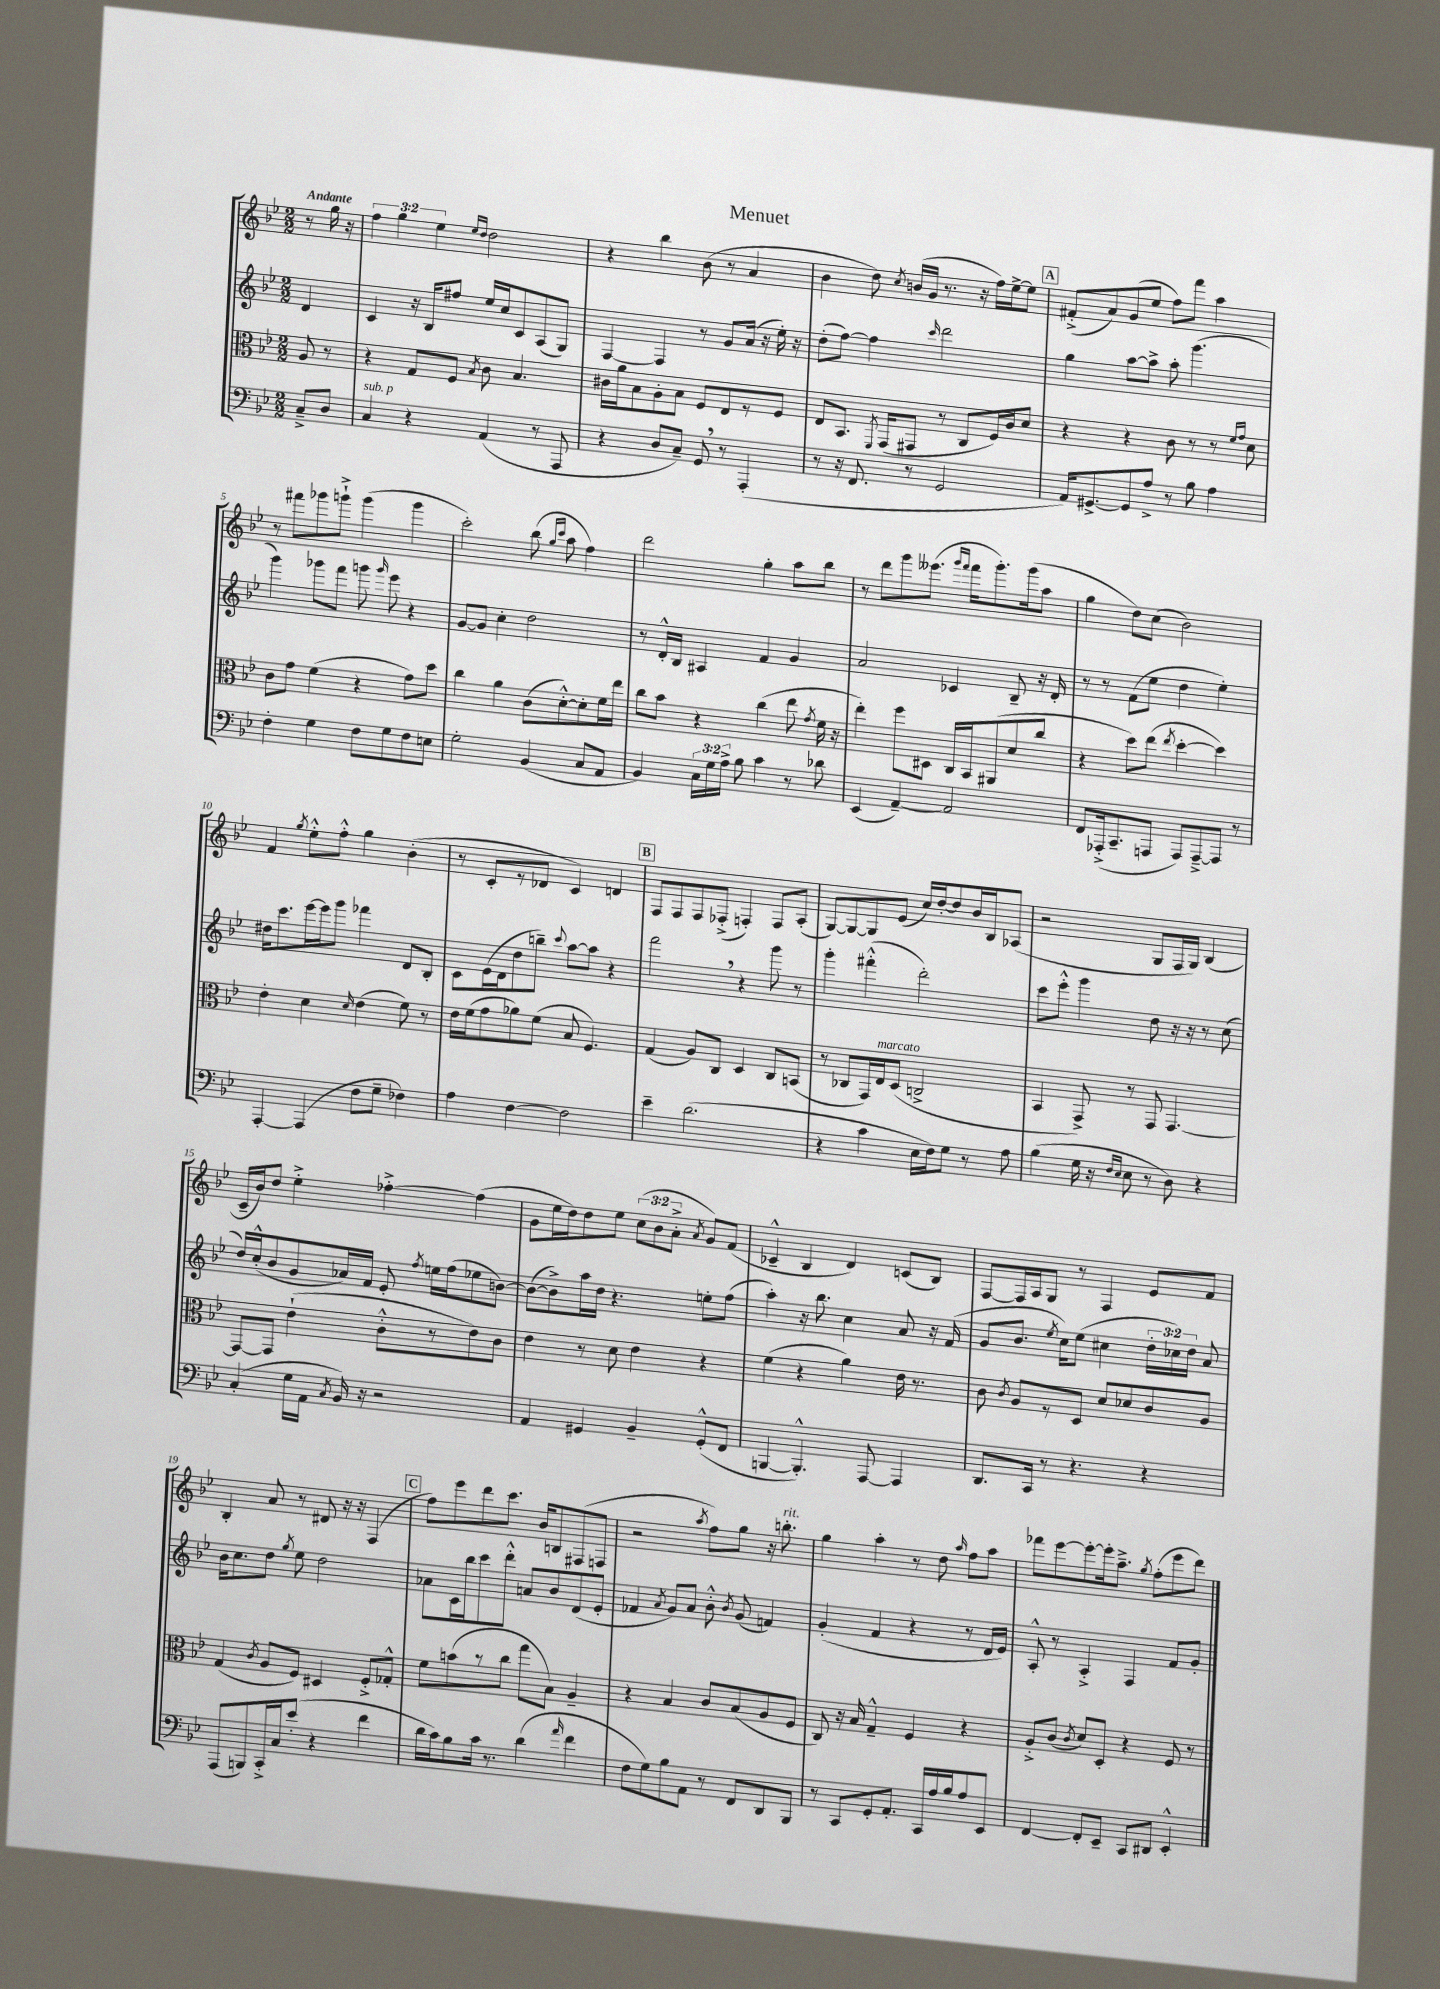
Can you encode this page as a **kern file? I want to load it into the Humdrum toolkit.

**kern	**kern	**kern	**kern
*part4	*part3	*part2	*part1
*staff4	*staff3	*staff2	*staff1
*clefF4	*clefC3	*clefG2	*clefG2
*k[b-e-]	*k[b-e-]	*k[b-e-]	*k[b-e-]
*M2/2	*M2/2	*M2/2	*M2/2
=	=	=	=
!	!	!	!LO:TX:a:B:t=Andante
8C~^/L	8A/	4d/	8r
8D/J	8r	.	16gg\
.	.	.	16r
=1	=1	=1	=1
!LO:TX:a:i:t=sub. p	!	!	!
4C/	4r	4c/	6ff\
.	.	.	6gg\
4r	8G/L	16r	.
.	.	16B-/KL	.
.	.	.	6ee-\
.	8F/J	8ff#X/J	.
.	.	.	16qqee-/LL
.	8qB-/	.	16qqdd/JJ
(4AA/	8c\	16ee-/LL	2dd\
.	.	16cc/J	.
.	4.B-/	8c/	.
8r	.	(8A/	.
8AAA/	.	8G/J)	.
=2	=2	=2	=2
4r	16c#X\LL	[4F/	4r
.	16a\J	.	.
.	8B-\	.	.
8D/L	8A'\	4F/]	4bb-\
8C~/J)	8B-\J	.	.
8GG,/	8F/L	8r	(8b-\
8r	8E-/	8g/L	8r
(4AAA'/	8r	(16a/Jk	4a/
.	.	16r	.
.	8F/J	16ee-'\)	.
.	.	16r	.
=3	=3	=3	=3
8r	8E-/L	(8dd'\L	4b-\
16r	8.BB-/J	[8ff\J)	.
8.FF/	.	.	.
.	.	4ff\]	8dd\)
.	8qFF/	.	.
.	(16GG/KL	.	.
.	.	.	8qcc/
8r	8GG#X/J	.	(16bn/LL
.	.	.	16g/JJ
.	.	16qqccc/	.
2GG/	8r	2ddd\	8.r
.	8C/L	.	.
.	.	.	16r
.	16F/L)	.	16ff\LL)
.	16c/J	.	[16ee-^\J
.	8d/J	.	8ee-\J]
!!LO:REH:place=s1:t=A
=4	=4	=4	=4
16AA/KL)	4r	4gg\	(8f#X'^/L
[8.GG#X^/	.	.	.
.	.	.	8a/)
8GG#/]	4r	[8aa\L	(8g/
8A^/J	.	8aa^\J]	8ee-/J
8r	8c\	8aa'\	8ff\L)
8B-\	8r	(4.ggg\	8fff\J
4A\	8r	.	4aa\
.	16qqf/LL	.	.
.	16qqg/JJ	.	.
.	8d\	.	.
!!LO:LB:g=z
=5	=5	=5	=5
4F'\	8c\L	4ggg\)	8r
.	8g\J	.	8fff#X\L
4G\	(4f\	8ggg-X\L	8ggg-X\
.	.	8fff\J	8gggn`^\J
8F\L	4r	8gggn\	(4ggg\
.	.	16qqggg/	.
8G\	.	8eee-\	.
8F\	8g\L)	4r	4ggg\
8En\J	8dd\J	.	.
=6	=6	=6	=6
2G'\	4cc\	[8g/L	2ccc'\)
.	.	8g/J]	.
.	4a\	4cc'\	.
(4BB-/	(8c\L	2dd\	(8bb-\
.	.	.	16qqgg/LL
.	.	.	16qqccc/JJ
.	[8d'^^\)	.	8aa\
8C/L	8d'\]	.	4ff\)
8AA/J	16f\L	.	.
.	16ee-\JJ	.	.
=7	=7	=7	=7
4BB-/)	8cc\L	8r	2ddd\
.	8b-\J	16d'^^/LL	.
.	.	16B-/JJ	.
24C\LL	4r	4A#X/	.
24G\	.	.	.
24A^\JJ	.	.	.
8B-\	.	.	.
4c\	(4cc\	4f/	4gg'\
8r	8ee-\	4g/	8aa\L
.	8qg/	.	.
8d-X\	16f\	.	8bb-\J
.	16r	.	.
=8	=8	=8	=8
(4EE-/	4ee-'\)	2a/	8r
.	.	.	8ddd\L
[4AA~/)	8ff\L	.	8ggg\
.	8D#X\J	.	(8.eee--X\J
2AA/]	16C/LL	4c-X/	.
.	.	.	16qqggg/LL
.	.	.	16qqfff/JJ
.	16BB-/J	.	16fff\KL
.	(8AA#X/	.	8.ggg'\)
.	8d/	8B-~/	.
.	.	.	(16ggg\k
.	8cc/J	16r	8aa\J
.	.	16d'/	.
=9	=9	=9	=9
8FF/L	4r	8r	4gg\
(16AAA-X'^/k	.	8r	.
8.CC~/	.	.	.
.	8dd\L)	(8f\L	8dd\L)
8AAAn/J	(8ee-\J	8ee-\J	(8cc\J
.	8qee-/	.	.
8AAA/L)	[4dd'\	4dd\	2b-\)
[8AAA~^/	.	.	.
8AAA/J]	4dd\])	4ee-'\)	.
8r	.	.	.
!!LO:LB:g=z
=10	=10	=10	=10
[4AAA'/	4e-'\	16dd#X\KL	4f/
.	.	8.ccc\	.
.	.	.	8qgg/
(4AAA/]	4d\	[16eee-\L	8ee-'^^\L
.	.	16eee-\J]	.
.	.	8ggg\J	8ff'^^\J
.	16qqd/	.	.
8F\L	(4e-\	4fff-X\	4gg\
8G~\J	.	.	.
4F-X\)	8f\)	8d/L	(4b-'\
.	8r	8B-'/J	.
=11	=11	=11	=11
4A\	16e-\LL	8c\L	8r
.	(16f\J	.	.
.	8g\	(16e-\L	8c'/L
.	.	16d\J	.
[4F\	8a-X\)	8dd\	8r
.	(8f\J	8bbn~\J)	8d-X/J
.	.	8qqccc/	.
2F\]	8B-/	[8aa\L	4c/)
.	4.F/)	8aa\J]	.
.	.	4r	4dn/
!!LO:REH:place=s1:t=B
=12	=12	=12	=12
4e-~\	(4G/	2fff,\	8F/L
.	.	.	8F/
(2.d\	8A/L)	.	8F/
.	8C/J	.	(8F-X'^/J
.	4D/	4r	4Fn'/)
.	8C/L	8ggg\	8F/L
.	(8BBn/J	8r	(8A'/J
=13	=13	=13	=13
4r	8r	4ggg'\	[8G/L)
.	8C-X/L	.	8G/_
4c\	16GG/L)	(4fff#X'^^\	8G/]
!	!LO:TX:a:i:t=marcato	!	!
.	16E-/J	.	.
.	(8D/J	.	(8e-/J
16E-\LL	2Cn^/	2ddd'\)	16cc/LL)
16F\J)	.	.	[16dd'/J
8G\J	.	.	8dd/]
8r	.	.	16b-/L
.	.	.	16B-/J
8A\	.	.	(8A-X/J
=14	=14	=14	=14
(4B-\	4BB-/	8ccc\L	2r
.	.	8eee-'^^\J	.
16G\	8GG^/)	4ggg\	.
16r	.	.	.
16qqF/LL	.	.	.
16qqE-/JJ	.	.	.
8E-\	8r	.	.
8r	8GG/	8dd\	8G/L
8D\)	[4.GG/	16r	16F/L
.	.	16r	16G/JJ)
4r	.	8r	(4B-/
.	.	(8cc\	.
!!LO:LB:g=z
=15	=15	=15	=15
(4C'/	8GG/L_	16dd/LL)	16c~/LL
.	.	(16cc'^^/J	16b-/J)
.	8GG/J]	8b-/	8dd/J
16G\LL	(4e-`\	8g/	4ee-'^\
16AA\JJ	.	.	.
8qC/	.	.	.
16BB-/)	.	16a-X/L)	.
16r	.	16f/JJ	.
2r	8c'^^\L	8e-'/	[4ff-X'^\
.	.	8qff/	.
.	8r	16een\LL	.
.	.	(16ff\J	.
.	8e-\)	8ee-X\	(4ff-\]
.	8c\J	[8bn\J)	.
=16	=16	=16	=16
4AA/	4e-\	(8b\L_	8g\L
.	.	8b^\])	16ee-\L
.	.	.	16dd\J)
4GG#X/	8r	16aa\L	8dd\
.	.	16dd\JJ	.
.	8d\	4.r	8ee-\J
4BB-~/	4e-\	.	(12cc\L
.	.	.	12b-\
.	.	.	12a'^\J
.	.	.	8qa/
(8GG#'^^/L	4r	8een'\L	8g/L)
8FF/J	.	(8ff\J	(8f/J
=17	=17	=17	=17
[4BBBn/	(4f\	4aa'\)	4c-X~^^/
4.BBB'^^/])	4r	16r	4B-/
.	.	8.bb-\	.
.	4a\)	4cc\	4d/)
[8AAA/	.	.	.
4AAA/]	16e-\	8a/	(8cn/L
.	8.r	.	.
.	.	16r	8B-/J)
.	.	(16f/	.
=18	=18	=18	=18
8.DD/L	8c\	8g/L	[8F/L
.	8qc/	.	.
.	8A/L	8.b-/J	16F/L]
16CC/Jk	.	.	16A/J
8r	8r	.	8G/J
.	.	8qee-/	.
.	.	16cc\KL)	.
4.r	8D/J	(8ee-\J	8r
.	8d/L	4cc#X\	4F/
.	8d-X/	.	.
4r	8c/	24dd'\LL	8e-/L
.	.	24cc-X\)	.
.	.	24dd\JJ	.
.	8A/J	8a/	8f/J
!!LO:LB:g=z
=19	=19	=19	=19
(8AAA/L	(4G/	16b-\KL	4B-'/
.	.	8.cc\	.
8BBBn/)	.	.	.
.	8qc/	.	.
16CC'^/L	8A/L	8dd\J	8a/
16C/J	.	.	.
.	.	8qgg/	.
(8e-'/J	8F/J)	8ee-\	8r
4r	4D#X/	2dd\	8d#X/
.	.	.	16r
.	.	.	16r
4f\	8F'^/L	.	(4F/
.	8G-X'^^/J	.	.
!!LO:REH:place=s1:t=C
=20	=20	=20	=20
16d\LL	8f\L	8a-X\L	8ff\L)
16c\J)	.	.	.
8B-\	(8bn\	16c\L	8eee-\
.	.	16bb-\J	.
16c\Jk	8r	8ccc\	8ddd\
8.r	.	.	.
.	8cc\J	8ddd'^^\J	8.ccc\J
(4d\	8gg\L	8an/L	.
.	.	.	16b-/KL
.	8B-\J)	8b-/	8Bn/
16qqa/	.	.	.
4f\	4A~/	(8d/	(8F#X/
.	.	8e-'/J	8Fn/J
=21	=21	=21	=21
8F\L	4r	4f-X/	2r
8G\)	.	.	.
.	.	8qa/	.
8B-\	4B-/	8g/L)	.
8AA\J	.	8a/J	.
.	.	.	8qaa/
8r	8c/L	8b-'^^\	8ff\L)
.	.	8qb-/	.
8FF/L	(8B-/	(8g/	8gg\J
8DD/	8A/	4fn/)	16r
!	!	!	!LO:TX:a:i:t=rit.
.	.	.	8.bbn'\
8BBB-/J	8F/J	.	.
=22	=22	=22	=22
8r	8C/)	(4g'/	4gg\
8CC/L	16r	.	.
.	16B-/	.	.
8GG'/	4G~^^/	4f/	4aa'\
8.AA'/J	.	.	.
.	4F/	4r	8r
16CC/LL	.	.	.
16A/	.	.	8dd\
16B-/J	.	.	.
.	.	.	16qqaa/
8A/	4r	8r	8ff\L
8EE-/J	.	16d/LL	8aa\J
.	.	16e-/JJ)	.
=23	=23	=23	=23
[4FF/	8A'^/L	8A'^^/	8fff-X\L
.	(8c/J	8r	[8eee-\
.	8qc/	.	.
8FF'/L]	8d/L)	4A'^/	8eee-'\_
8EE-~/J	8D'/J	.	16eee-'\k]
.	.	.	8.aa~^\J
8CC/L	4r	4F/	.
.	.	.	8qgg/
8DD#X/J	.	.	(8ff'\L
4EE-'^^/	8F/	8f/L	8eee-\
.	8r	8g'/J	8ddd\J)
==	==	==	==
*-	*-	*-	*-
